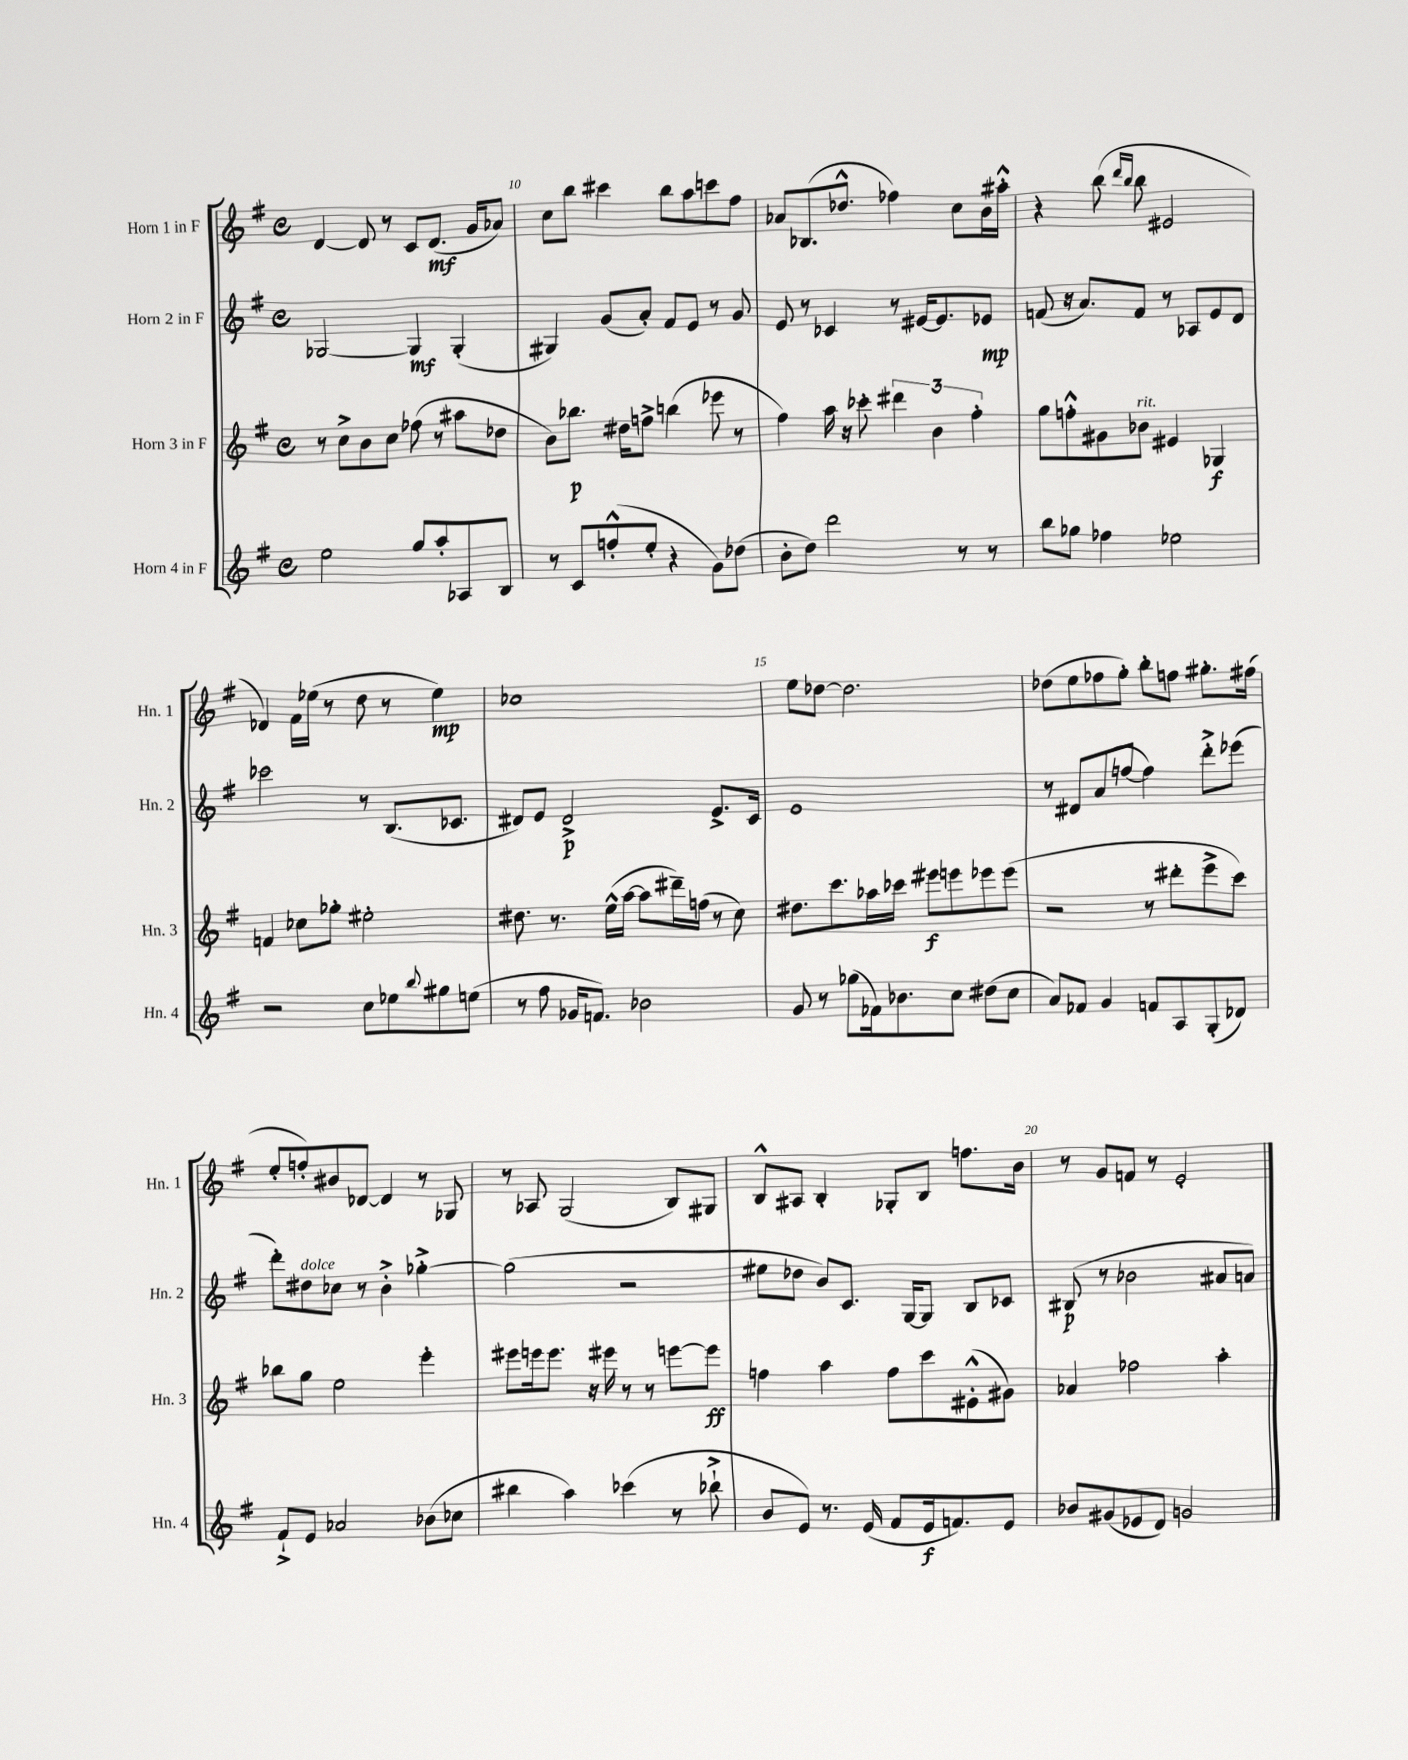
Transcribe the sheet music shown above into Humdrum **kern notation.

**kern	**kern	**kern	**kern
*staff4	*staff3	*staff2	*staff1
*clefG2	*clefG2	*clefG2	*clefG2
*k[f#]	*k[f#]	*k[f#]	*k[f#]
*M4/4	*M4/4	*M4/4	*M4/4
*met(c)	*met(c)	*met(c)	*met(c)
2ee\	8r	[2G-/	[4d/
.	8cc^\L	.	.
.	8b\	.	8d/]
.	8cc\J	.	8r
8gg/L	(8ff-\	4G-/]	8c/L
8aa'/	8r	.	(8.d/J
8A-/	8aa#\L	(4G-'/	.
.	.	.	16g/LK
8B/J	8dd-\J	.	8a-/J)
=	=	=	=
8r	8b\L)	4G#/)	8cc\L
8c/L	8.bb-\J	.	8bb\J
(8ff'^^/	.	(8g/L	4ccc#\
.	16dd#\LK	.	.
8ee'/J	8ff^\J	8a'/J)	.
4r	(4bb\	8f#/L	8bb\L
.	.	8e/J	8aa\
8g\L)	8eee-\	8r	8ccc\
(8dd-\J	8r	8g/	8ff#\J
=	=	=	=
8b'\L	4ff#\)	8e/	8a-/L
8dd\J)	.	8r	(8.B-/
2ddd\	16aa\	4c-/	.
.	16r	.	8.dd-^^/J
.	8ccc-'\	.	.
.	6ddd#\	8r	4ff-\)
.	.	[16e#/LK	.
.	6b\	.	.
.	.	8.e#/]	.
8r	.	.	8cc\L
.	6ff#'\	.	.
8r	.	8e-/J	16b\L
.	.	.	16aa#'^^\JJ
=	=	=	=
8bb\L	8gg\L	(8f/	4r
8gg-\J	8ff'^^\	16r	.
.	.	8.a/L)	.
4ff-\	8g#\	.	(8bb\
.	.	.	16qqddd/LL
.	.	.	16qqbb/JJ
.	8b-\J	8f/J	8bb\
2ee-\	4e#/	8r	2e#/
.	.	8A-/L	.
.	4G-/	8e/	.
.	.	8d/J	.
=	=	=	=
2r	4f/	2ccc-\	4d-/)
.	8cc-\L	.	16f#\LL
.	.	.	(16ee-\JJ
.	8gg-'\J	.	8r
8cc\L	2ee#'\	8r	8dd\
8ee-\	.	(8.B/L	8r
8qqbb/	.	.	.
8gg#\	.	.	4ee-\)
.	.	8.c-/J	.
(8ee\J	.	.	.
=	=	=	=
8r	8.dd#\	8d#/L)	1cc-
8ff#\	.	8e/J	.
.	8.r	.	.
16g-/LK	.	2d#^/	.
8.f/J)	.	.	.
.	(16ee^^\LL	.	.
.	[16aa\JJ	.	.
2b-\	8aa\]L	.	.
.	16ddd#~\L)	.	.
.	(16ff\JJ	.	.
.	8r	8.e^/L	.
.	8cc\)	.	.
.	.	16c/Jk	.
=	=	=	=
8g/	8.dd#\L	1e	8ee\L
8r	.	.	[8dd-\J
.	8.ccc\	.	.
(8gg-\L	.	.	2.dd-\]
16f-\k)	16aa-\L	.	.
8.b-\	16ccc-\JJ	.	.
.	8eee#\L	.	.
8cc\J	8eee\	.	.
(8dd#\L	8eee-\	.	.
8cc\J	(8eee-\J	.	.
=	=	=	=
8a/L)	2r	8r	(8dd-\L
8f-/J	.	8d#/L	8ee\
4g/	.	(8a/	8ff-\
.	.	[8ff/J	8gg'\J)
8f/L	8r	4ff\])	8bb'\L
8A/	8ddd#'\L	.	8ff\J
(8G'/	8eee^\	8ddd'^\L	8.gg#'\L
8d-/J)	8ccc\J)	(8eee-\J	.
.	.	.	(16ff#\Jk
=	=	=	=
8f#`^/L	8bb-\L	8ddd'\L)	8ee'/L
8e/J	8gg\J	8dd#\	8ff'/)
2a-/	2ee\	8cc-\J	8b#/
.	.	8r	[8d-/J
.	.	4b'^\	4d-/]
(8b-\L	4eee'\	[4gg-'^\	8r
8cc-\J	.	.	8G-/
=	=	=	=
4bb#\	8eee#\L	(2gg-\]	8r
.	16eee\k	.	8A-/
.	8.eee\J	.	.
4aa\)	.	.	(2G/
.	16r	.	.
.	16eee#\	.	.
(4ccc-\	8r	2r	.
.	8r	.	.
8r	[8eee\L	.	8B/L)
8bb-`^\	8eee\]J	.	8G#/J
=	=	=	=
8b/L	4ff\	8ee#\L	8B^^/L
8e/J)	.	8dd-\J	8A#/J
8.r	4aa\	8b/L)	4B'/
.	.	8.c/J	.
(16e/	.	.	.
8f#/L	8ff\L	.	8G-'/L
.	.	[16G/LK	.
16e/k	8ccc\	8G/]J	8B/J
8.f/)	.	.	.
.	(8e#'^^\	8B/L	8.ff\L
8e/J	8g#\J)	8c-/J	.
.	.	.	16b\Jk
=	=	=	=
8b-/L	4a-/	(8B#/	8r
(8g#/	.	8r	8g/L
8e-/	2ff-\	2b-\	8f/J
8d/J)	.	.	8r
2g/	.	.	2e'/
.	4aa'\	8a#/L	.
.	.	8a/J)	.
==	==	==	==
*-	*-	*-	*-
